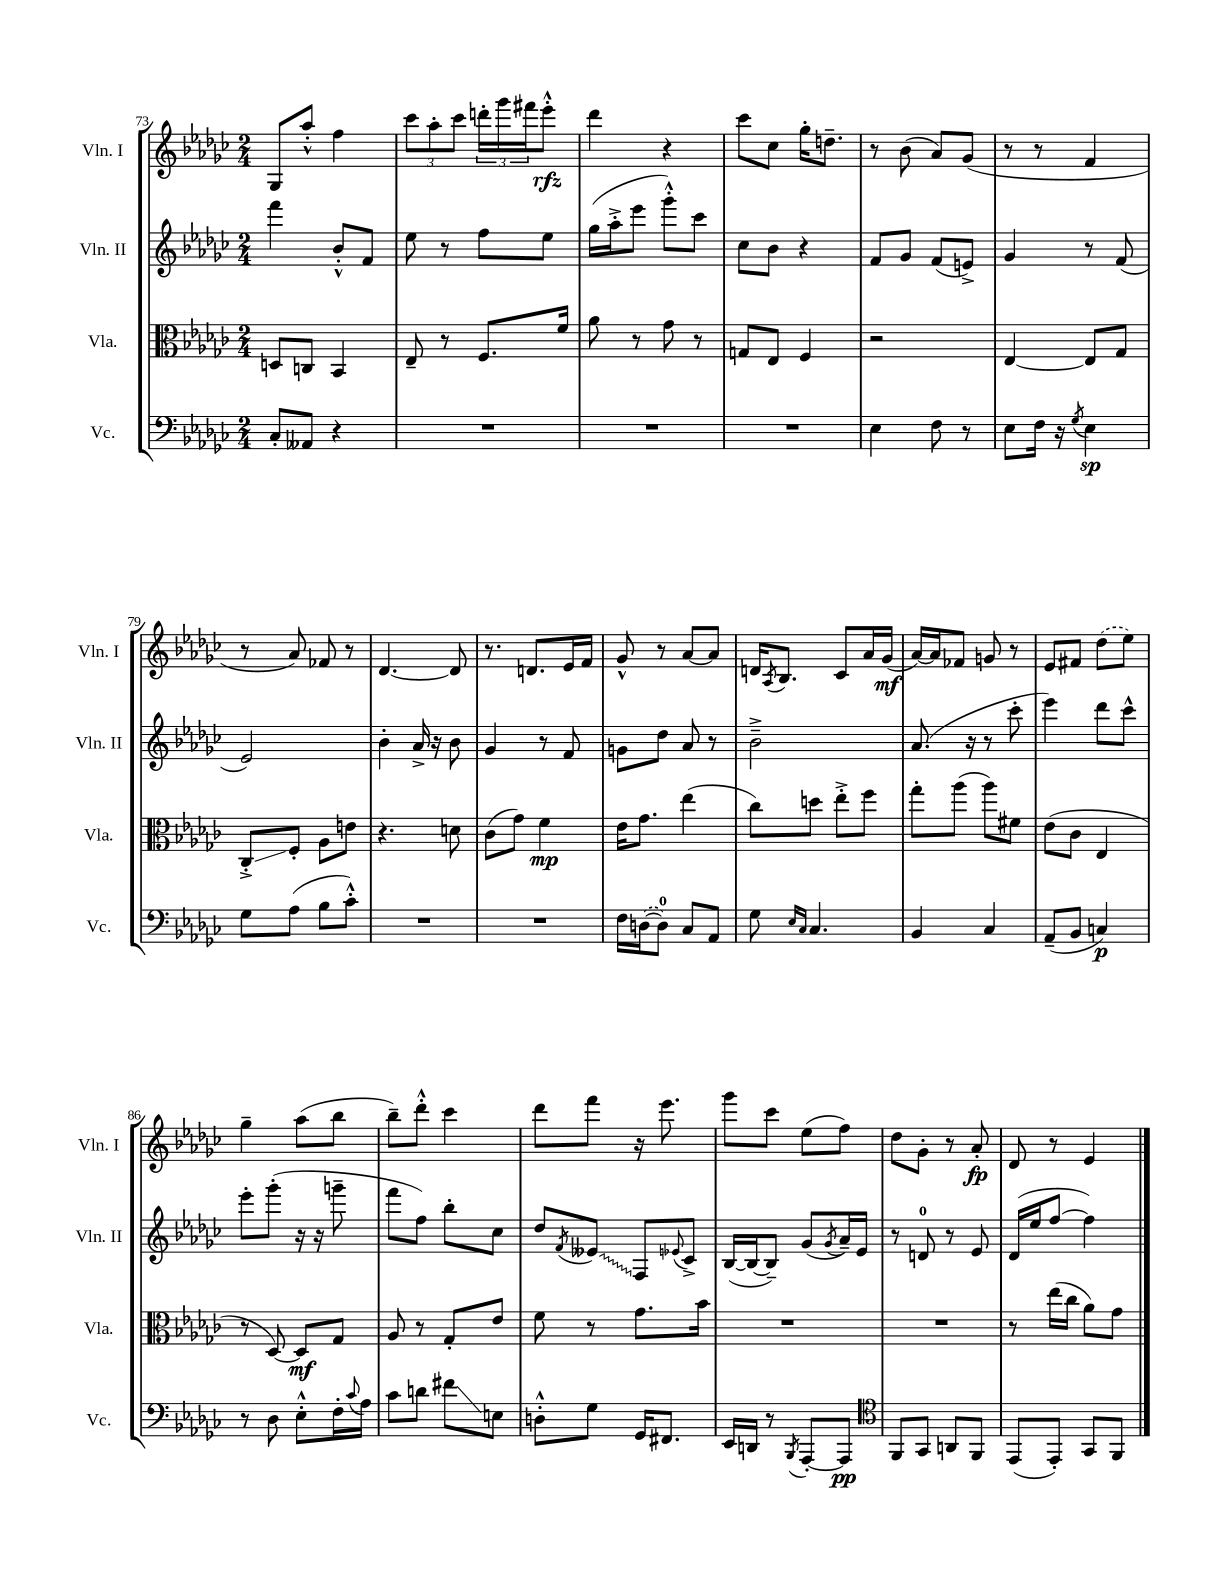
<<
\new StaffGroup <<
\new Staff = "s0" \with { instrumentName = "Vln. I" shortInstrumentName = "Vln. I" } {
    \clef treble \key ges \major \numericTimeSignature \time 2/4
    ges8 aes''8-.-^ f''4 |
    \tuplet 3/2 { ces'''8 aes''8-. ces'''8 } \tuplet 3/2 { d'''16-. ges'''16 fis'''16 } ees'''8-.-^\rfz |
    des'''4 r4 |
    ces'''8 ces''8 ges''16-. d''8.-- |
    r8 bes'8( aes'8) ges'8( |
    r8 r8 f'4 |
    r8 aes'8) fes'8 r8 |
    des'4.~ des'8 |
    r8. d'8. ees'16 f'16 |
    ges'8-^ r8 aes'8~ aes'8 |
    d'16 \acciaccatura { aes8 } bes8. ces'8 aes'16 ges'16\mf( |
    aes'16~) aes'16 fes'8 g'8 r8 |
    ees'8 fis'8 \once \slurDashed des''8( ees''8) |
    ges''4-- aes''8( bes''8 |
    bes''8--) des'''8-.-^ ces'''4 |
    des'''8 f'''8 r16 ees'''8. |
    ges'''8 ces'''8 ees''8( f''8) |
    des''8 ges'8-. r8 aes'8-.\fp |
    des'8 r8 ees'4 \bar "|." |
}
\new Staff = "s1" \with { instrumentName = "Vln. II" shortInstrumentName = "Vln. II" } {
    \clef treble \key ges \major \numericTimeSignature \time 2/4
    f'''4 bes'8-.-^ f'8 |
    ees''8 r8 f''8 ees''8 |
    ges''16( aes''16-.-> ees'''8 ges'''8-.-^) ces'''8 |
    ces''8 bes'8 r4 |
    f'8 ges'8 f'8( e'8->) |
    ges'4 r8 f'8( |
    ees'2) |
    bes'4-. aes'16-> r16 bes'8 |
    ges'4 r8 f'8 |
    g'8 des''8 aes'8 r8 |
    bes'2---> |
    aes'8.( r16 r8 ces'''8-. |
    ees'''4) des'''8 ces'''8-^ |
    ees'''8-. ges'''8-.( r16 r16 g'''8-- |
    f'''8 f''8) bes''8-. ces''8 |
    des''8 \acciaccatura { f'8 } \once \override Glissando.style = #'zigzag eeses'8\glissando f8 \appoggiatura { ees'8 } ces'8-> |
    bes16~( bes16~ bes8--) ges'8( \acciaccatura { ges'8 } aes'16--) ees'16 |
    r8 d'8-0 r8 ees'8 |
    des'16( ees''16 f''8~ f''4) \bar "|." |
}
\new Staff = "s2" \with { instrumentName = "Vla." shortInstrumentName = "Vla." } {
    \clef alto \key ges \major \numericTimeSignature \time 2/4
    d8 c8 bes,4 |
    ees8-- r8 f8. f'16 |
    aes'8 r8 ges'8 r8 |
    g8 ees8 f4 |
    r2 |
    ees4~ ees8 ges8 |
    ces8-.->\glissando f8-. aes8 e'8 |
    r4. d'8 |
    ces'8( ges'8) f'4\mp |
    ees'16 ges'8. ees''4( |
    ces''8) d''8 ees''8-.-> f''8 |
    ges''8-. aes''8( aes''8) fis'8 |
    ees'8( ces'8 ees4 |
    r8 des8~) des8\mf ges8 |
    aes8 r8 ges8-. ees'8 |
    f'8 r8 ges'8. bes'16 |
    R2 |
    R2 |
    r8 ees''16( ces''16 aes'8) ges'8 \bar "|." |
}
\new Staff = "s3" \with { instrumentName = "Vc." shortInstrumentName = "Vc." } {
    \clef bass \key ges \major \numericTimeSignature \time 2/4
    ces8-. aeses,8 r4 |
    R2 |
    R2 |
    R2 |
    ees4 f8 r8 |
    ees8 f16 r16 \acciaccatura { ges8 } ees4\sp |
    ges8 aes8( bes8 ces'8-.-^) |
    R2 |
    R2 |
    f16 \once \slurDashed d16~( d8-0) ces8 aes,8 |
    ges8 \grace { ees16 ces16 } ces4. |
    bes,4 ces4 |
    aes,8--( bes,8 c4\p) |
    r8 des8 ees8-.-^ f16-. \appoggiatura { ces'8 } aes16 |
    ces'8 d'8 fis'8\glissando e8 |
    d8-.-^ ges8 ges,16 fis,8. |
    ees,16 d,16 r8 \acciaccatura { bes,,8 } aes,,8~-. aes,,8\pp |
    \clef tenor f,8 ges,8 a,8 f,8 |
    ees,8( ees,8-.) ges,8 f,8 \bar "|." |
}
>>
>>
\layout { \context { \Score currentBarNumber = #73 } }
